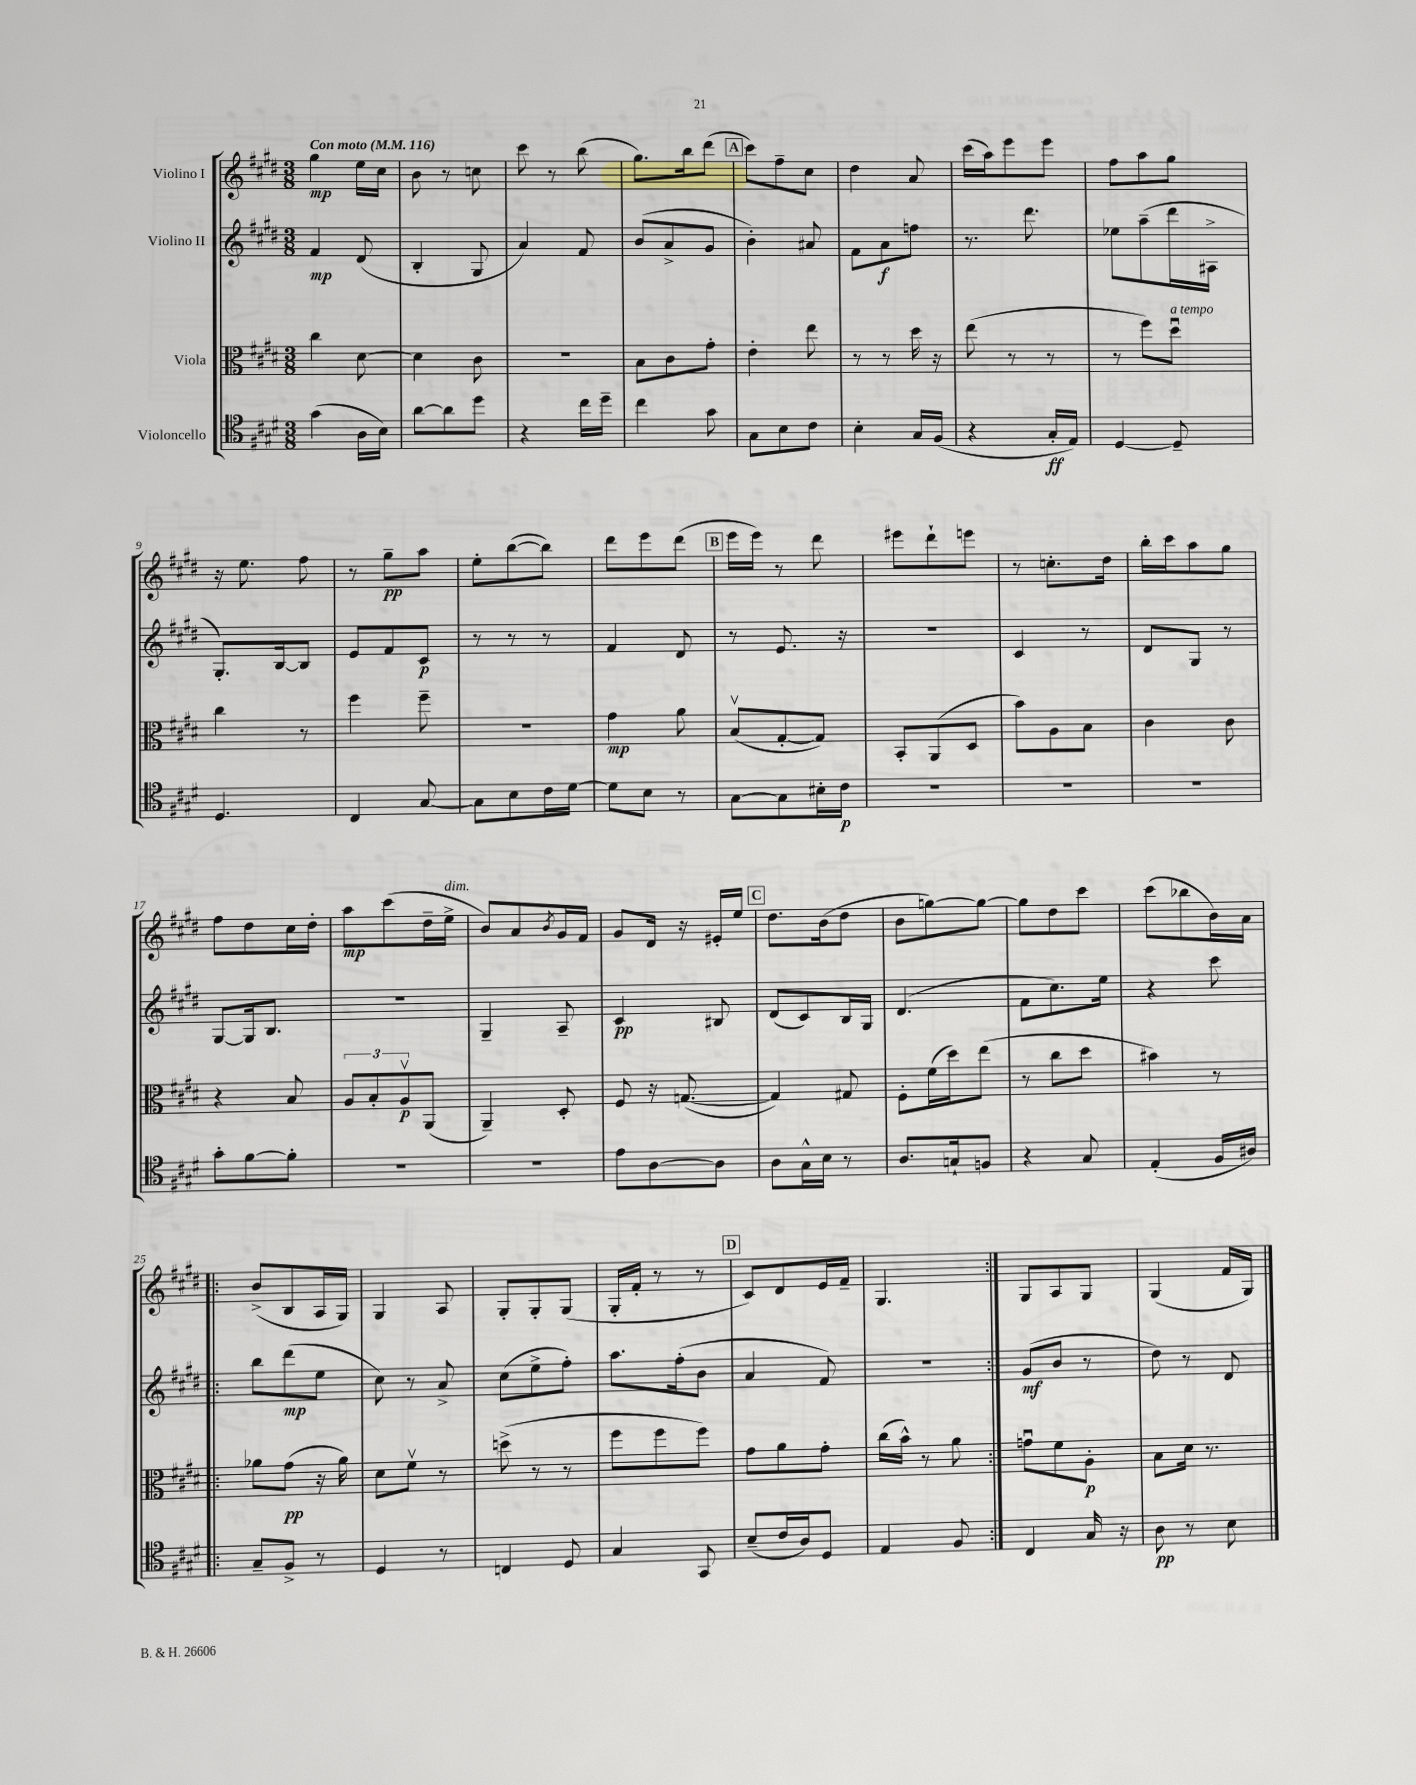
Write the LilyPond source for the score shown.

<<
\new StaffGroup <<
\new Staff = "s0" \with { instrumentName = "Violino I" } {
    \clef treble \key e \major \numericTimeSignature \time 3/8 \tempo "Con moto" 4 = 116
    gis''4\mp e''16 cis''16 |
    b'8 r8 c''8 |
    cis'''8 r8 b''8( |
    gis''8.) b''16 dis'''8( |
    \mark \markup { \box "A" } cis'''8) fis''8-- cis''8 |
    dis''4 a'8 |
    cis'''16( a''16) e'''8 e'''8 |
    fis''8 a''8 gis''8 |
    r16 e''8. fis''8 |
    r8 gis''8--\pp a''8 |
    e''8-. b''8~( b''8) |
    dis'''8 e'''8 dis'''8( |
    \mark \markup { \box "B" } e'''16 e'''16) r8 dis'''8 |
    eis'''8 dis'''8-! e'''8 |
    r8 c''8.-. dis''16 |
    b''16-. cis'''16 a''8 gis''8 |
    fis''8 dis''8 cis''16 dis''16-. |
    a''8\mp cis'''8( dis''16-- e''16->^\markup { \italic "dim." } |
    b'8) a'8 \acciaccatura { b'8 } gis'16 fis'16 |
    gis'8 dis'16 r16 eis'16-. e''16 |
    \mark \markup { \box "C" } dis''8. b'16( dis''8 |
    b'8 g''8~) g''8~ |
    g''8 dis''8 cis'''8 |
    cis'''8( bes''8 b'16) a'16 |
    \repeat volta 2 { b'8->( b8 a16 gis16) |
    gis4 a8 |
    gis8-. gis8-. gis8( |
    gis16-. fis'16-. r8 r8 |
    \mark \markup { \box "D" } cis'8) dis'8 e'16 fis'16-- |
    gis4. | }
    gis8 a8 gis8 |
    gis4( fis'16 gis16) \bar "|." |
}
\new Staff = "s1" \with { instrumentName = "Violino II" } {
    \clef treble \key e \major \numericTimeSignature \time 3/8
    fis'4\mp dis'8( |
    b4-. gis8 |
    a'4) fis'8 |
    b'8( a'8-> gis'8 |
    \mark \markup { \box "A" } b'4-.) ais'8 |
    fis'8 a'8\f f''8 |
    r8. dis'''8. |
    ees''8 a''8--( dis'''16 ais16-> |
    gis8.-.) b16~ b8 |
    e'8 fis'8 cis'8\p |
    r8 r8 r8 |
    fis'4 dis'8 |
    \mark \markup { \box "B" } r8 e'8. r16 |
    R4. |
    cis'4 r8 |
    dis'8 gis8 r8 |
    gis8~ gis16 b8. |
    R4. |
    gis4-- a8-- |
    cis'4\pp bis8 |
    \mark \markup { \box "C" } dis'8( cis'8) b16 gis16 |
    dis'4.( |
    fis'8 cis''8.) e''16 |
    r4 cis'''8 |
    \repeat volta 2 { b''8 dis'''8\mp( e''8 |
    cis''8) r8 a'8-> |
    cis''8( e''8-> fis''8-.) |
    a''8. fis''16-.( b'8 |
    \mark \markup { \box "D" } a'4 fis'8) |
    R4. | }
    gis'8\mf( b'8 r8 |
    dis''8) r8 dis'8 \bar "|." |
}
\new Staff = "s2" \with { instrumentName = "Viola" } {
    \clef alto \key e \major \numericTimeSignature \time 3/8
    cis''4 dis'8~ |
    dis'4 cis'8 |
    R4. |
    b8 cis'8 gis'8-. |
    \mark \markup { \box "A" } e'4-. e''8 |
    r8 r8 dis''16 r16 |
    e''8( r8 r8 |
    r8 fis''8) dis''8\downbow^\markup { \italic "a tempo" } |
    cis''4 r8 |
    fis''4 fis''8-- |
    r4. |
    gis'4\mp a'8 |
    \mark \markup { \box "B" } b8\upbow( gis8~-. gis8) |
    b,8-. a,8( dis8 |
    b'8) a8 b8 |
    cis'4 cis'8 |
    r4 b8 |
    \tuplet 3/2 { a8 b8-. a8\upbow\p } a,8( |
    a,4--) dis8-. |
    fis8 r16 g8.~( |
    \mark \markup { \box "C" } g4) gis8 |
    fis8-. fis'16( dis''16) e''8( |
    r8 cis''8 dis''8 |
    bis'4) r8 |
    \repeat volta 2 { aes'8 gis'8\pp( r16 aes'16) |
    dis'8 fis'8\upbow r8 |
    d''8->( r8 r8 |
    fis''8 fis''8 fis''8) |
    \mark \markup { \box "D" } gis'8 a'8 gis'8-. |
    cis''16( b'16-^) r8 a'8 | }
    g'8\downbow fis'8 a8-.\p |
    b8 dis'16 r8. \bar "|." |
}
\new Staff = "s3" \with { instrumentName = "Violoncello" } {
    \clef tenor \key e \major \numericTimeSignature \time 3/8
    gis'4( a16 b16) |
    a'8~ a'8 dis''8 |
    r4 cis''16 dis''16-- |
    cis''4 gis'8 |
    \mark \markup { \box "A" } gis8 b8 cis'8 |
    b4-. gis16 fis16( |
    r4 gis16-.\ff e16) |
    dis4~ dis8-- |
    dis4. |
    cis4 gis8~ |
    gis8 b8 cis'16 dis'16~ |
    dis'8 b8 r8 |
    \mark \markup { \box "B" } gis8~ gis8 bis16-. cis'16\p |
    R4. |
    R4. |
    R4. |
    gis'8-. fis'8~ fis'8-. |
    R4. |
    R4. |
    e'8 a8~ a8 |
    \mark \markup { \box "C" } a8 gis16-^ b16 r8 |
    a8. g16-! f8 |
    r4 gis8 |
    e4-.( fis16 ais16) |
    \repeat volta 2 { gis8-- fis8-> r8 |
    dis4 r8 |
    c4 dis8 |
    gis4 gis,8 |
    \mark \markup { \box "D" } b8--( cis'16 a16) dis8 |
    e4 fis8 | }
    cis4 gis16 r16 |
    a8\pp r8 b8 \bar "|." |
}
>>
>>
